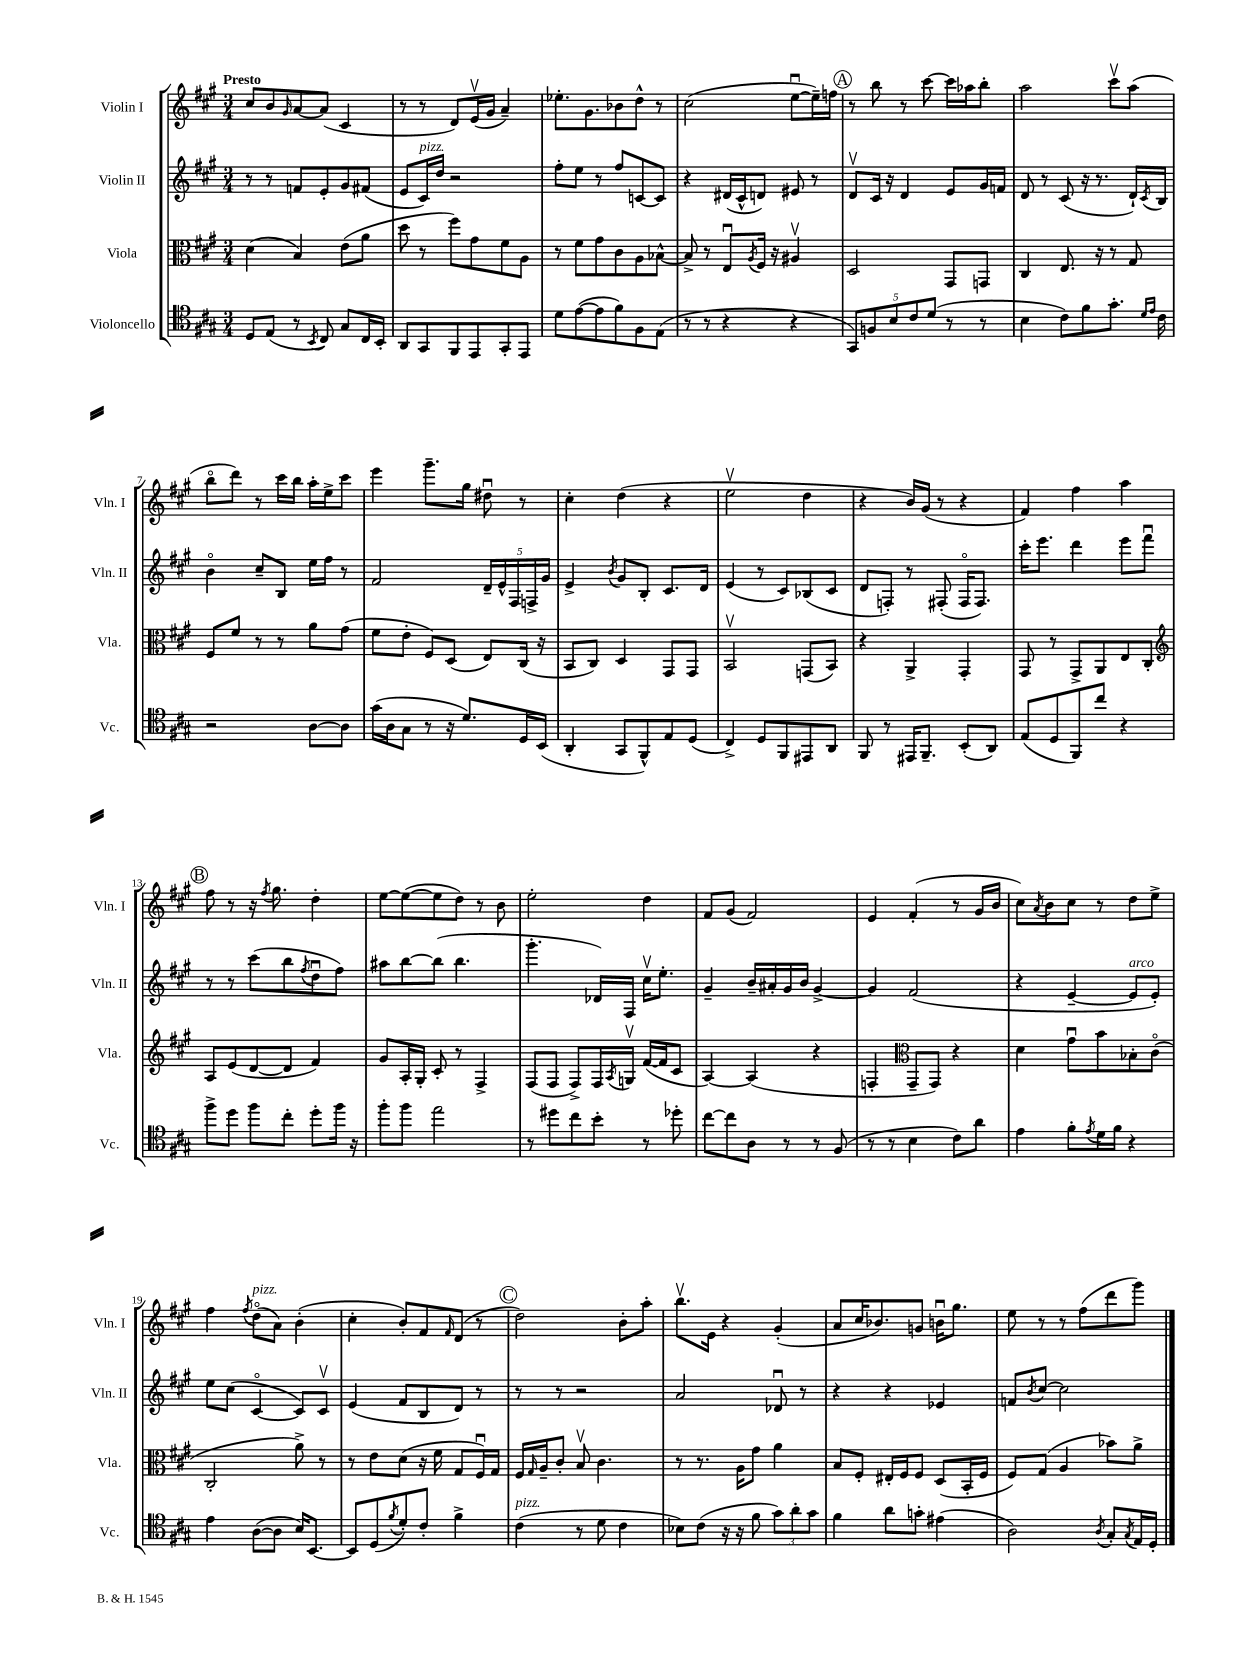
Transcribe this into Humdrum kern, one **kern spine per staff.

**kern	**kern	**kern	**kern
*staff4	*staff3	*staff2	*staff1
*clefC4	*clefC3	*clefG2	*clefG2
*k[f#c#g#]	*k[f#c#g#]	*k[f#c#g#]	*k[f#c#g#]
*M3/4	*M3/4	*M3/4	*M3/4
8D	(4d	8r	8cc#
(8E	.	8r	8b
.	.	.	16qqg#
8r	4B)	8f	[8a
8qBB	.	.	.
8C#)	.	8e'	(8a]
8G#	(8e	8g#	4c#
16C#	8a	(8f#	.
16BB'	.	.	.
=	=	=	=
8AA	8dd	8e	8r
8GG#	8r	16c#)	8r
.	.	16dd	.
8FF#	8ff#)	2r	8d)
8EE	8g#	.	(16ev
.	.	.	16g#
8GG#'	8f#	.	4a~)
8EE	8A	.	.
=	=	=	=
8d	8r	8ff#'	8.ee-'
([8e	8f#	8ee	.
.	.	.	8.g#
8e]	8g#	8r	.
8f#)	8c#	8ff#	8b-
8F#	8A	[8c	8dd^^
(8E	[8B-^^	8c]	8r
=	=	=	=
8r	8B-^]	4r	(2cc#
8r	8r	.	.
4r	8Eu	(16d#	.
.	.	16c#^^	.
.	8qA	.	.
.	16F#	8d)	.
.	16r	.	.
4r	4A#v	8e#	[8eeu
.	.	8r	16ee~])
.	.	.	16ff
=	=	=	=
10GG#)	2D	8dv	8r
10F	.	.	.
.	.	16c#	8bb
.	.	16r	.
10B	.	.	.
.	.	4d	8r
10c#	.	.	.
.	.	.	[8ccc#
(10d	.	.	.
8r	8GG#	8e	16ccc#]
.	.	.	16aa-
8r	8GG	16g#	8bb'
.	.	16f	.
=	=	=	=
4B	4C#	8d	2aa
.	.	8r	.
8c#)	8.E	(8c#	.
8f#	.	16r	.
.	16r	8.r	.
8.g#'	8r	.	8ccc#v
.	8G#	16d`)	(8aa
16qqd	.	.	.
16qqe	.	8qc#	.
16c#	.	16B	.
=	=	=	=
2r	8F#	4bo	8bbo
.	8f#	.	8ddd)
.	8r	8cc#~	8r
.	8r	8B	16ccc#
.	.	.	16bb
[8A	8a	16ee	16aa'
.	.	16ff#	16ee^
8A]	(8g#	8r	8ccc#
=	=	=	=
(16g#	8f#	2f#	4eee
16A	.	.	.
8G#	8e'	.	.
8r	8F#)	.	8.ggg#~
16r	(8D	.	.
8.d)	.	.	16gg#
.	8E)	20d~	8dd#u
.	.	20e^^	.
.	.	20F#	.
16D	(16C#	.	8r
.	.	20F^	.
(16BB	16r	.	.
.	.	20g#	.
=	=	=	=
4AA'	8BB	4e^	4cc#'
.	8C#)	.	.
.	.	8qb	.
8GG#	4D	8g#	(4dd
8FF#^^)	.	8B'	.
8E	8GG#	8.c#	4r
(8D	8GG#	.	.
.	.	16d	.
=	=	=	=
4C#^)	2BBv	(4e	2eev
8D	.	8r	.
8FF#	.	8c#)	.
8EE#	(8GG	(8B-	4dd
8AA	8BB)	8c#	.
=	=	=	=
8FF#	4r	8d	4r
8r	.	8F')	.
16EE#	4AA^	8r	16b)
8.FF#~	.	.	(16g#
.	.	(8F#'	8r
(8BB'	4GG#'	16F#o	4r
.	.	8.F#)	.
8AA)	.	.	.
=	=	=	=
(8E	8GG#	16ccc#'	4f#)
.	.	8.eee	.
8D	8r	.	.
8FF#)	8GG#^	4ddd	4ff#
8cc#	8AA	.	.
4r	8E	8eee	4aa
.	8C#'	8fff#u	.
=	=	=	=
*	*clefG2	*	*
8ff#^	8A	8r	8ff#
8dd	(8e	8r	8r
8ff#	[8d	(8ccc#	16r
.	.	.	8qff#
.	.	.	8.gg#
8cc#'	8d]	8bb	.
.	.	8qff#	.
8dd'	4f#)	8ddu	4dd'
16ff#	.	8ff#)	.
16r	.	.	.
=	=	=	=
8ff#'	8g#	8aa#	[8ee
8ff#	16A'	[8bb	(8ee_
.	16G#'	.	.
2ee	8c#'	(8bb]	8ee]
.	8r	4.bb	8dd)
.	4F#^	.	8r
.	.	.	8b
=	=	=	=
8r	(8F#	4.ggg#'	2ee'
8dd#	8F#	.	.
8cc#	8F#^)	.	.
8b'	16F#	16d-)	.
.	8qA	.	.
.	16Gv	16F#	.
8r	([16f#	16cc#v	4dd
.	16f#]	8.ee'	.
8dd-'	8c#	.	.
=	=	=	=
[8cc#	[4A)	4g#~	8f#
8cc#]	.	.	(8g#
8A	(4A]	16b~	2f#)
.	.	16a#'	.
8r	.	16g#	.
.	.	16b	.
8r	4r	[4g#^	.
(8F#	.	.	.
=	=	=	=
8r	4F'	4g#]	4e
8r	.	.	.
*	*clefC3	*	*
4B	8GG#~	(2f#	(4f#'
.	8GG#)	.	.
8c#)	4r	.	8r
8a	.	.	16g#
.	.	.	16b
=	=	=	=
4e	4d	4r	8cc#)
.	.	.	8qa
.	.	.	8b
8f#'	8g#u	[4e~	8cc#
8qe	.	.	.
16d	8b	.	8r
16f#	.	.	.
4r	8B-'	8e]	8dd
.	(8c#o	8e')	8ee^
=	=	=	=
4e	2C#'	8ee	4ff#
.	.	(8cc#	.
.	.	.	8qff#
([8A	.	[4c#o	(8ddo
8A]	.	.	8a)
16B)	8a^)	8c#])	(4b'
[8.BB	.	.	.
.	8r	8c#v	.
=	=	=	=
8BB]	8r	(4e	4cc#'
(8D	8e	.	.
8qf#	.	.	.
8d')	(8d	8f#	8b')
8c#'	16r	8B	8f#
.	16f#	.	.
.	.	.	16qqf#
4f#^	8G#	8d)	(8d
.	16F#u)	8r	8r
.	16G#	.	.
=	=	=	=
(4c#	16F#	8r	2dd)
.	16qqG#	.	.
.	16A~	.	.
.	8c#'	8r	.
8r	8Bv	2r	.
8d	4.c#	.	.
4c#	.	.	8b'
.	.	.	8aa'
=	=	=	=
8B-)	8r	2a	8.bbv
(8c#	8.r	.	.
.	.	.	16e
16r	.	.	4r
16r	16A	.	.
8f#	8g#	.	.
12g#)	4a	8d-u	(4g#'
12a'	.	.	.
.	.	8r	.
12g#	.	.	.
=	=	=	=
4f#	8B	4r	8a
.	8F#'	.	16cc#
.	.	.	8.b-)
8a	16E#'	4r	.
.	16F#	.	.
8g'	8F#	.	8g
(4e#	(8D	4e-	16bu
.	.	.	8.gg#
.	16BB'	.	.
.	16F#	.	.
=	=	=	=
2A)	8F#)	8f	8ee
.	.	8qb	.
.	(8G#	[8cc#	8r
.	4A	2cc#]	8r
.	.	.	(8ff#
8qA	.	.	.
8G#'	8b-)	.	8ddd
8qG#	.	.	.
16E	8a^	.	8ggg#)
16D'	.	.	.
==	==	==	==
*-	*-	*-	*-
